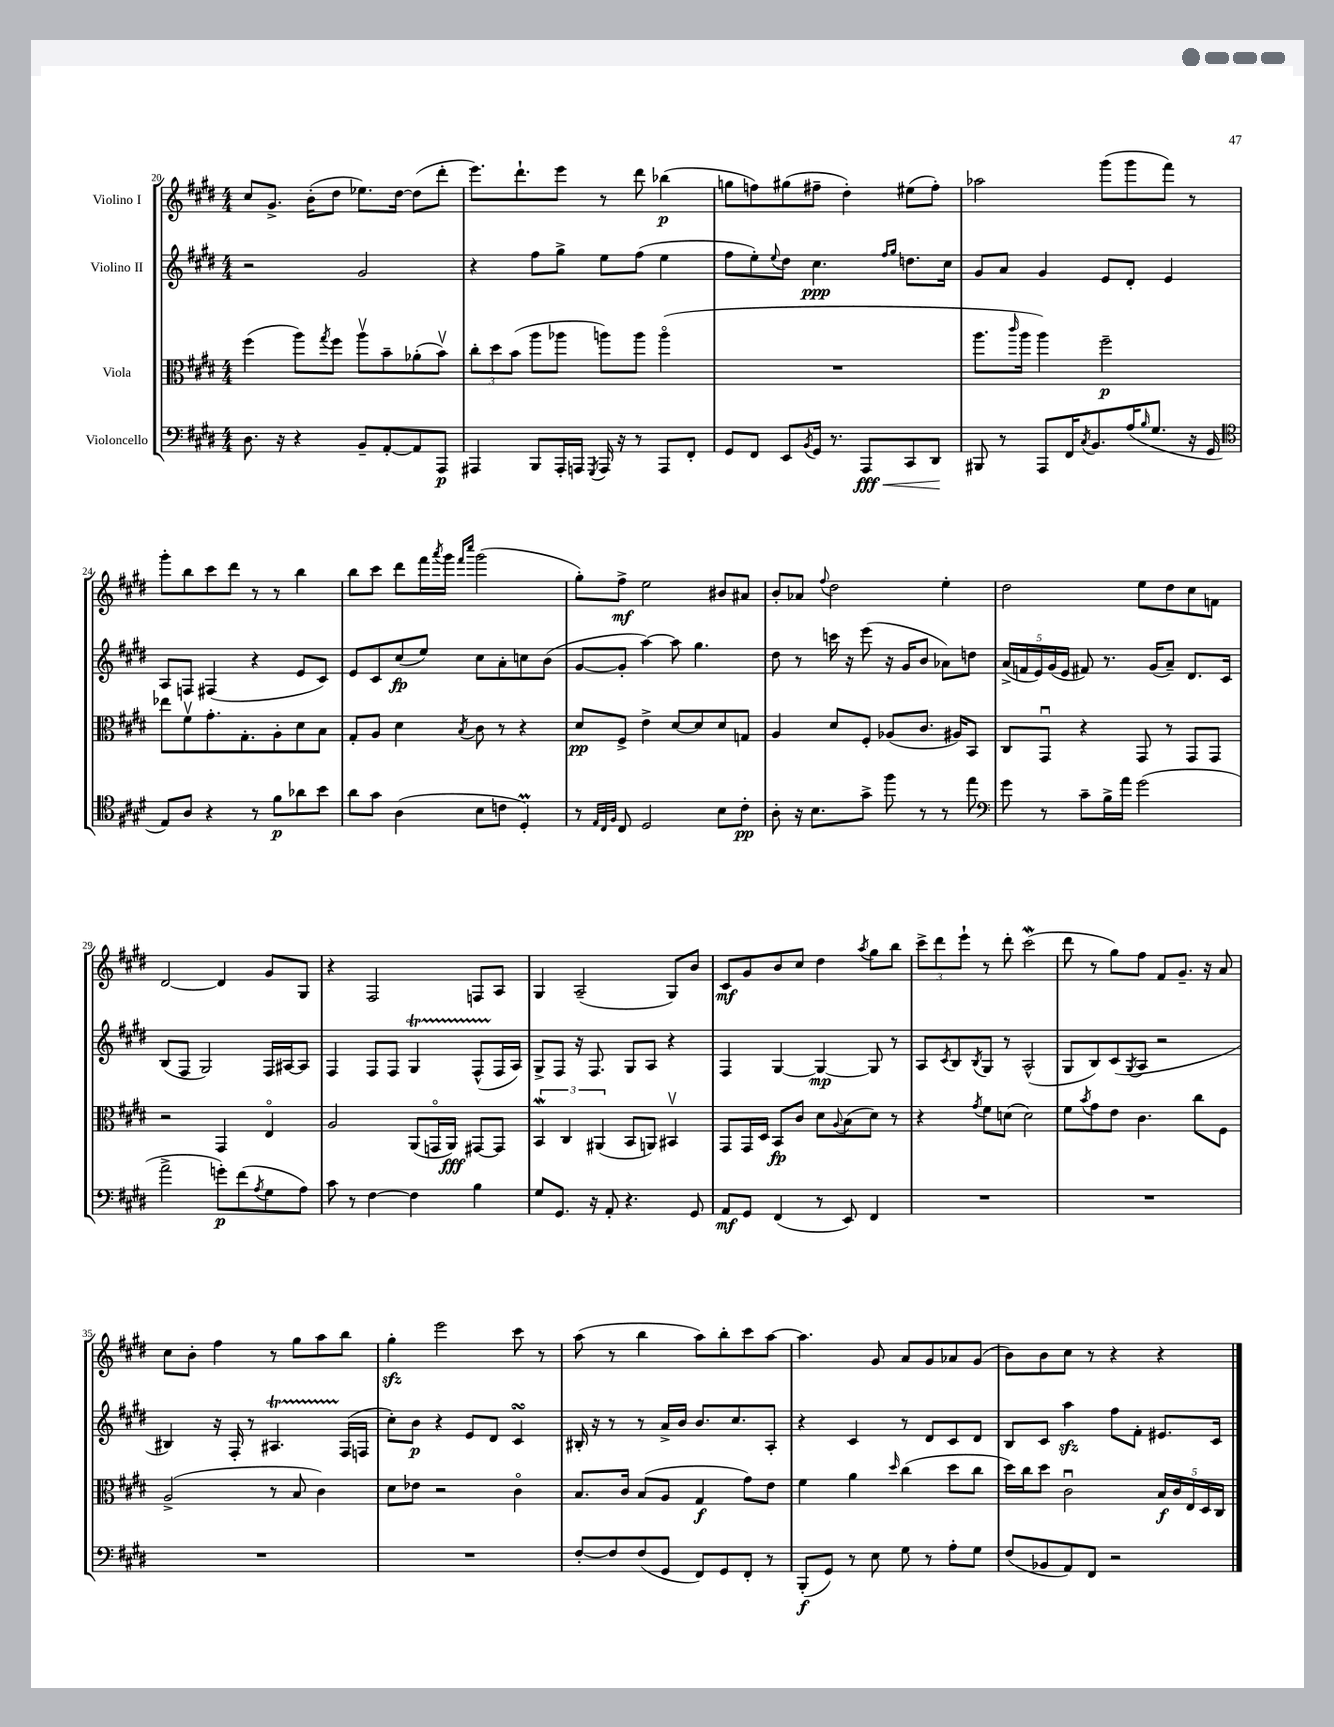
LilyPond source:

<<
\new StaffGroup <<
\new Staff = "s0" \with { instrumentName = "Violino I" } {
    \clef treble \key e \major \numericTimeSignature \time 4/4
    cis''8 gis'8.-> b'16-.( dis''8 ees''8.) dis''16~ dis''8( dis'''8-. |
    e'''8.) dis'''8.-! e'''8 r8 dis'''8 bes''4\p( |
    g''8 f''8) gis''8( fis''8-- dis''4-.) eis''8( fis''8-.) |
    aes''2 gis'''8( gis'''8 fis'''8) r8 |
    gis'''8-. b''8 cis'''8 dis'''8 r8 r8 b''4 |
    b''8 cis'''8 dis'''8 fis'''16 \acciaccatura { a'''8 } gis'''16 \grace { fis'''16 cis''''16 } gis'''2( |
    gis''8-.) fis''8->\mf e''2 bis'8 ais'8 |
    b'8-. aes'8 \appoggiatura { fis''8 } dis''2 e''4-. |
    dis''2 e''8 dis''8 cis''8 f'8 |
    dis'2~ dis'4 gis'8 gis8 |
    r4 fis2 f8 a8 |
    gis4 a2--( gis8) b'8 |
    cis'8\mf gis'8 b'8 cis''8 dis''4 \acciaccatura { a''8 } gis''8 b''8 |
    \tuplet 3/2 { cis'''8-> dis'''8 e'''8-! } r8 dis'''8-. cis'''2\mordent( |
    dis'''8 r8 gis''8) fis''8 fis'8 gis'8.-- r16 a'8 |
    cis''8 b'8-. fis''4 r8 gis''8 a''8 b''8 |
    gis''4-.\sfz e'''2 cis'''8 r8 |
    a''8( r8 b''4 a''8) b''8-. cis'''8 a''8~ |
    a''4. gis'8 a'8 gis'8 aes'8 gis'8( |
    b'8) b'8 cis''8 r8 r4 r4 \bar "|." |
}
\new Staff = "s1" \with { instrumentName = "Violino II" } {
    \clef treble \key e \major \numericTimeSignature \time 4/4
    r2 gis'2 |
    r4 fis''8 gis''8-> e''8 fis''8( e''4 |
    fis''8 e''8-.) \appoggiatura { e''8 } dis''8 cis''4.\ppp \grace { fis''16 gis''16 } d''8. cis''16 |
    gis'8 a'8 gis'4 e'8 dis'8-. e'4 |
    a8 f8 fis4( r4 e'8 cis'8) |
    e'8 cis'8 cis''8\fp( e''8) cis''8 a'8-. c''8 b'8( |
    gis'8~ gis'8-. a''4~) a''8 gis''4. |
    dis''8 r8 c'''16 r16 e'''8( r16 gis'16 b'8 aes'8) d''8 |
    \tuplet 5/4 { a'16->( f'16 e'16) gis'16( e'16 } fis'8) r8. gis'16( a'8--) dis'8. cis'16 |
    b8( fis8 gis2) fis16 ais16~ ais8 |
    fis4 fis8 fis8 gis4\startTrillSpan fis8-^( fis16\stopTrillSpan a16) |
    gis8-> fis8 r16 fis8. gis8 a8 r4 |
    fis4 gis4~ gis4~\mp gis8 r8 |
    a8 \acciaccatura { cis'8 } b8 \acciaccatura { b8 } gis8 r8 a2-^( |
    gis8 b8) cis'8( \acciaccatura { gis8 } a8 r2 |
    bis4) r16 fis16-. r8 ais4.\startTrillSpan fis16\stopTrillSpan( f16 |
    cis''8-.) b'8\p r4 e'8 dis'8 cis'4\turn |
    bis16-. r16 r8 r8 a'16-> b'16 b'8. cis''8. a8-. |
    r4 cis'4 r8 dis'8 cis'8 dis'8 |
    b8 cis'8 a''4\sfz fis''8 fis'8-. eis'8. cis'16 \bar "|." |
}
\new Staff = "s2" \with { instrumentName = "Viola" } {
    \clef alto \key e \major \numericTimeSignature \time 4/4
    fis''4( a''8) \acciaccatura { gis''8 } fis''8 a''8\upbow b'8-- aes'8-.( b'8\upbow) |
    \tuplet 3/2 { cis''8-. dis''8 b'8( } a''8 aes''8 a''8) a''8 a''4\flageolet( |
    R1 |
    a''8. \grace { cis'''16 } a''16 a''4) fis''2--\p |
    ees''8 fis'8\upbow gis'8.-. gis8.-. a8-. dis'8 b8 |
    gis8-. a8 dis'4 \acciaccatura { b8 } cis'8 r8 r4 |
    dis'8\pp fis8-> e'4-> dis'8~ dis'8 dis'8 g8 |
    a4 dis'8 fis8-. aes8( cis'8. ais16) b,8 |
    cis8 gis,8\downbow r4 gis,8 r8 gis,8 gis,8 |
    r2 gis,4 e4\flageolet |
    a2 a,8( g,16\flageolet a,16\fff) gis,8~ gis,8 |
    \tuplet 3/2 { b,4\mordent cis4 ais,4( } b,8 a,8) bis,4\upbow |
    gis,8 gis,16 dis16 b,8\fp cis'8 dis'8 \appoggiatura { a8 } b8( dis'8) r8 |
    r4 \acciaccatura { gis'8 } fis'8 d'8( d'2) |
    fis'8 \acciaccatura { b'8 } gis'8 e'8 cis'4. cis''8 fis8 |
    a2->( r8 b8 cis'4) |
    dis'8 ees'8 r2 cis'4\flageolet |
    b8. cis'16 b8( a8 gis4\f gis'8) e'8 |
    fis'4 a'4 \grace { dis''16 } cis''4( dis''8 cis''8 |
    dis''16) cis''16 dis''8 cis'2\downbow \tuplet 5/4 { b16\f cis'16 e16 dis16 cis16 } \bar "|." |
}
\new Staff = "s3" \with { instrumentName = "Violoncello" } {
    \clef bass \key e \major \numericTimeSignature \time 4/4
    dis8. r16 r4 b,8-- a,8~-. a,8 a,,8\p |
    ais,,4 b,,8 ais,,16-. a,,16 \acciaccatura { gis,,8 } a,,16 r16 r8 a,,8 fis,8-. |
    gis,8 fis,8 e,8 \acciaccatura { b,8 } gis,16 r8. a,,8\fff\< cis,8 dis,8\! |
    bis,,8 r8 a,,8 fis,16 \acciaccatura { cis8 } b,8. a16( \grace { b16 } gis8. r16 gis,16 |
    \clef tenor e8) a8 r4 r8 fis'8\p aes'8 b'8 |
    a'8 gis'8 a4( b8 c'8 dis4-.\prall) |
    r8 \grace { e32 cis32 fis32 } cis8 dis2 b8 cis'8-.\pp |
    a8-. r16 b8. gis'8-> fis''8 r8 r8 e''8 |
    \clef bass gis'8 r8 cis'8-- b16-> a'16 gis'2( |
    a'2-> g'8-.\p) fis'8( \acciaccatura { a8 } gis8 a8) |
    cis'8 r8 fis4~ fis4 b4 |
    gis8 gis,8. r16 a,8-. r4. gis,8 |
    a,8\mf gis,8 fis,4( r8 e,8) fis,4 |
    R1 |
    R1 |
    R1 |
    R1 |
    fis8~-. fis8 fis8( gis,8 fis,8) gis,8 fis,8-. r8 |
    b,,8-.\f( gis,8) r8 e8 gis8 r8 a8-. gis8 |
    fis8( bes,8 a,8) fis,8 r2 \bar "|." |
}
>>
>>
\layout { \context { \Score currentBarNumber = #20 } }
